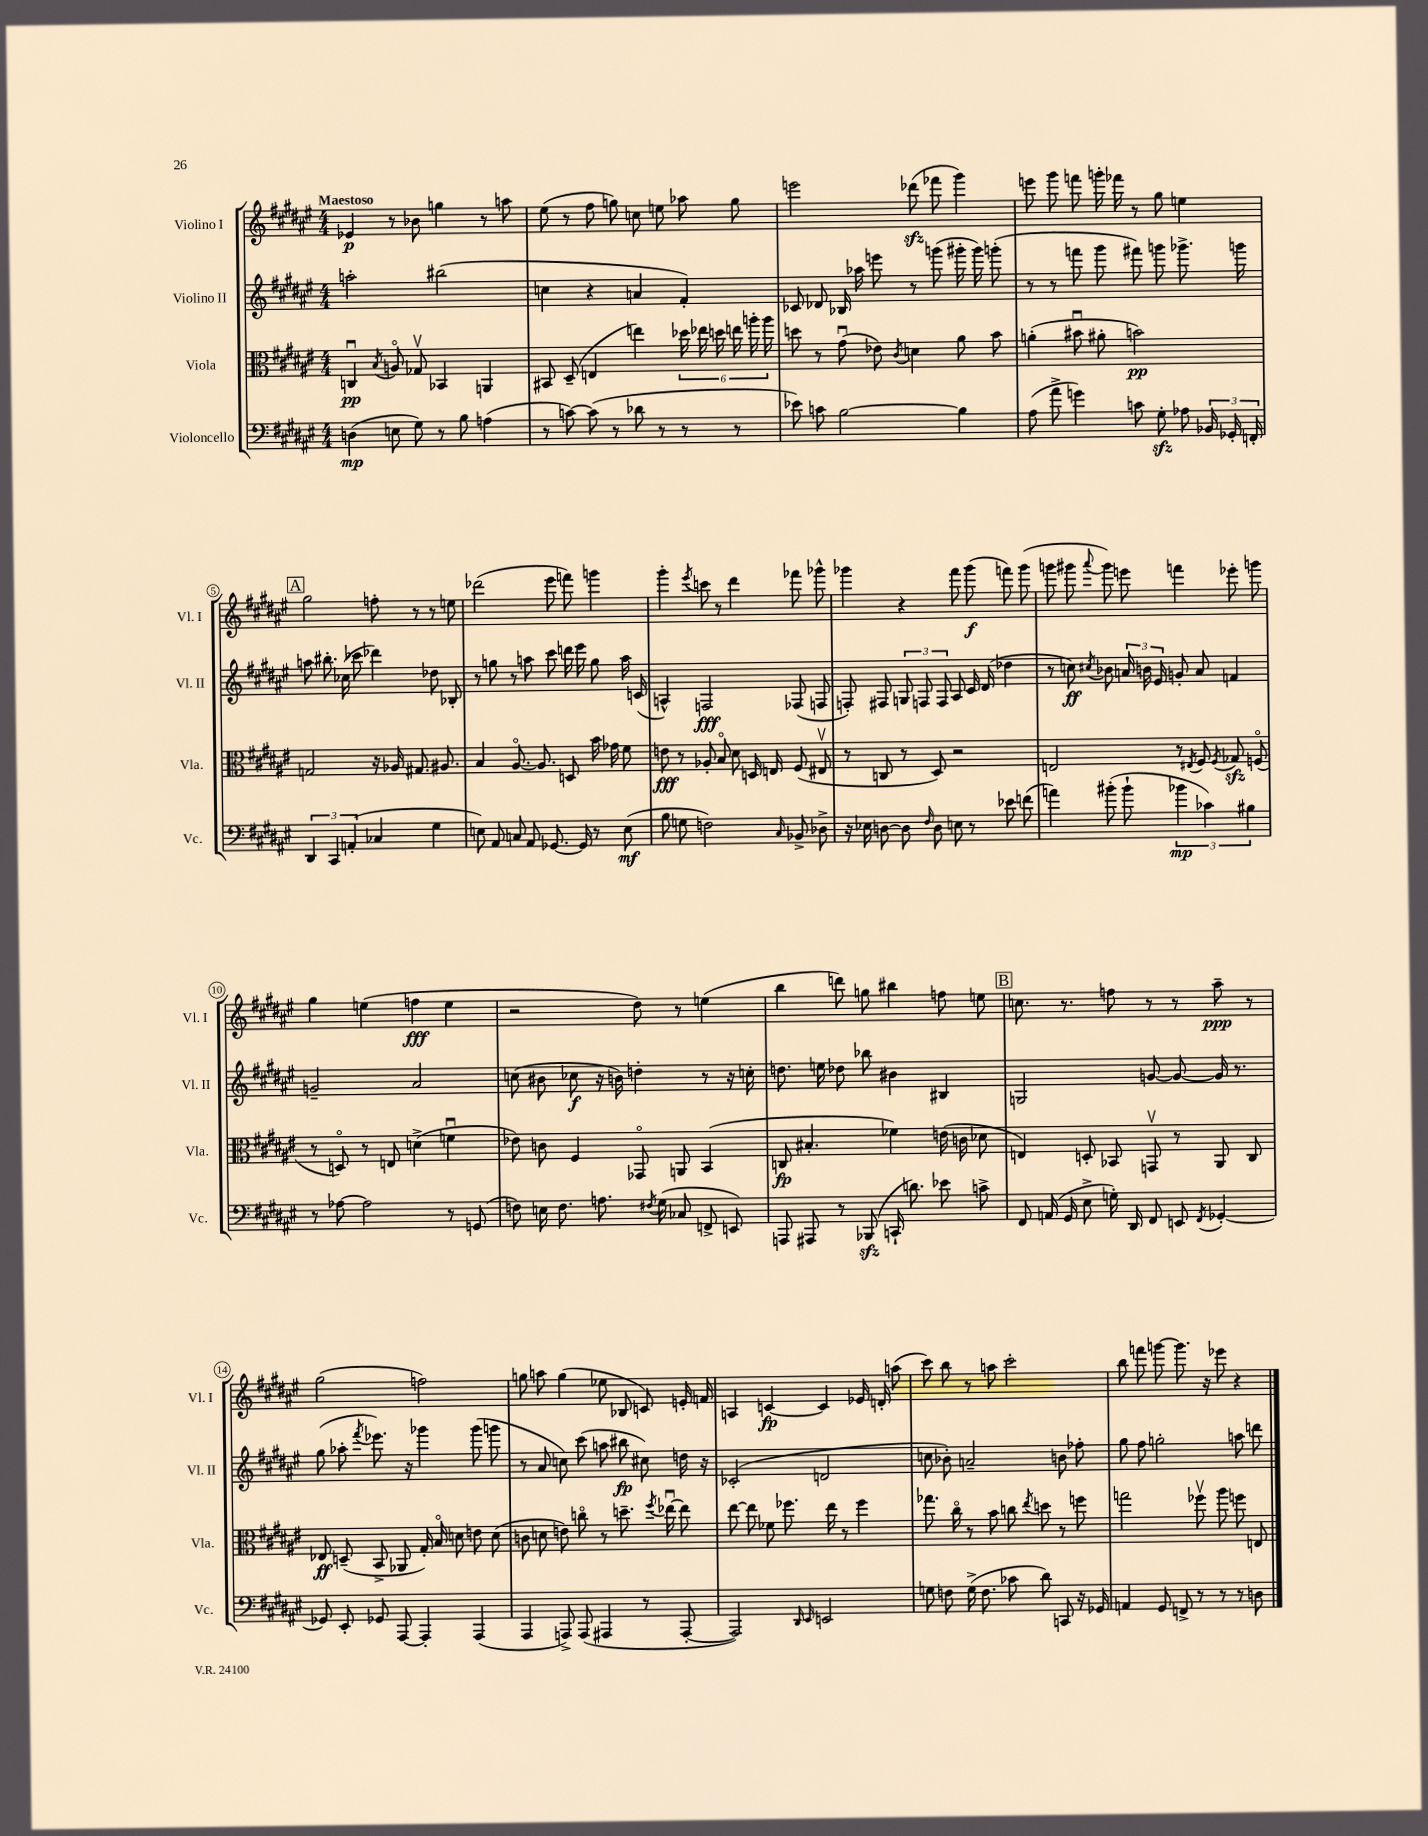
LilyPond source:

<<
\new StaffGroup <<
\new Staff = "s0" \with { instrumentName = "Violino I" shortInstrumentName = "Vl. I" } {
    \clef treble \key fis \major \numericTimeSignature \time 4/4 \tempo "Maestoso"
    \autoBeamOff ees'4\p r8 bes'8 g''4 r8 a''8 |
    eis''8( r8 fis''8 g''8) c''8 e''8 aes''8 g''8 |
    e'''2 des'''8\sfz( fes'''8 gis'''4) |
    e'''8 gis'''8 f'''8 g'''16-. fes'''16 r8 gis''8 e''4 |
    \mark \markup { \box "A" } gis''2 f''8-. r8 r8 e''8 |
    des'''2( eis'''8 f'''8) g'''4 |
    gis'''4-. \acciaccatura { eis'''8 } c'''8 r8 dis'''4 fes'''8 ges'''8-^ |
    ges'''4 r4 fis'''8 ges'''8\f( f'''8) ges'''8( |
    g'''8 gis'''8 \appoggiatura { ais'''8 } gis'''8) e'''8 f'''4 ees'''8-. g'''8 |
    gis''4 e''4( f''4\fff e''4 |
    r2 dis''8) r8 e''4( |
    b''4 d'''8) g''8 bis''4 f''8 e''8 |
    \mark \markup { \box "B" } c''8. r8. f''8 r8 r8 ais''8--\ppp r8 |
    gis''2( f''2) |
    g''8 a''8 g''4( ees''8 bes8 c'8) e'16-. f'16 |
    a4 c'4~\fp c'4 ees'16 d'16-. a''8( |
    cis'''8) b''8 r8 a''8 cis'''2-. |
    b''8 f'''8 g'''8~ g'''8. r16 ees'''8 r4 \bar "|." |
}
\new Staff = "s1" \with { instrumentName = "Violino II" shortInstrumentName = "Vl. II" } {
    \clef treble \key fis \major \numericTimeSignature \time 4/4
    \autoBeamOff a''2-. bis''2( |
    c''4 r4 a'4 fis'4-.) |
    ces'8 des'8 bes16 aes''16 e'''8 r8 g'''8( gis'''16-. gis'''16) g'''8-.( |
    r8 r8 f'''8 gis'''8 fis'''8) g'''8 ges'''8.-> g'''16 |
    \mark \markup { \box "A" } a''8 bis''8.-. ces''16( ces'''8 des'''4) des''8 bes8-. |
    r8 g''8 r8 a''8 cis'''8 d'''16 eis'''16 g''8 a''16 c'16( |
    a4-^) f2\fff fes8( f8 |
    f8-.) fis8 \tuplet 3/2 { g8 f8 f8 } ais8 cis'16 dis'16( des''4 |
    r8 c''8\ff) \acciaccatura { cis''8 } bes'8 \tuplet 3/2 { a'16 b'16 eis'16 } g'8-. a'8 f'4 |
    g'2-- ais'2 |
    c''8( bis'8 ces''8\f r16 b'16) d''4-. r8 r16 c''16-. |
    d''8. e''16 des''8 bes''8 bis'4 bis4 |
    \mark \markup { \box "B" } g2 g'8~ g'8~ g'16 r8. |
    gis''8( aes''8-. \acciaccatura { fis'''8 } ees'''8.) r16 ges'''4 ges'''8( g'''8 |
    r8 ais'8 c''8) cis'''8( a''8 bis''8\fp cis''8) d''16 r16 |
    ces'2-.( d'2 |
    c''8 bes'8-.) a'2-- b'8 fes''8-. |
    gis''8 fis''8 g''2-. a''8 d'''8 \bar "|." |
}
\new Staff = "s2" \with { instrumentName = "Viola" shortInstrumentName = "Vla." } {
    \clef alto \key fis \major \numericTimeSignature \time 4/4
    \autoBeamOff c4\downbow\pp \acciaccatura { b8 } a8\flageolet ges8\upbow bes,4 a,4 |
    bis,8 dis8--( e4 e''4) \tuplet 6/4 { des''16 ees''16 d''16 e''16 a''16-. a''16 } |
    d''8 r8 gis'8\downbow( ees'8) \acciaccatura { cis'8 } d'4 ais'8 b'8 |
    a'4-.( bis'8\downbow ais'8-. b'2\pp) |
    \mark \markup { \box "A" } g2 r16 aes16 gis8. ais8. |
    b4 ais8.~\flageolet ais8. d8 b'16 ges'16 fis'8 |
    e'8\fff r8 aes8-. b8\flageolet dis'8 d16 e16 fis8( eis8\upbow |
    r8 c8 r8 dis8) r2 |
    e2 r8 \acciaccatura { eis8 } fis8 \acciaccatura { fis8 } ges8\sfz f8\flageolet( |
    r8 d8\flageolet) r8 e8 d'4->( f'4\downbow |
    ees'8) c'8 fis4 ges,8\flageolet a,8 b,4( |
    c8\fp bis4.-. fes'4) e'16( c'16 des'8 |
    \mark \markup { \box "B" } e4) d8-. bes,8 g,8\upbow r8 ais,8 cis8 |
    ees8\ff d8--( b,8-> aes,8 gis16-.) b16\flageolet d'8 e'8 d'8( |
    c'8 d'8 e'8) c''8\flageolet r8 d''8.-- \acciaccatura { fis''8 } ees''16~\downbow ees''8 |
    eis''8~ eis''8 fes'8 fes''8. eis''16 r8 fes''4 |
    ges''8. cis''16\flageolet r8 b'8 c''8 \acciaccatura { eis''8 } d''8 r8 f''8 |
    g''2 fes''8\upbow ais''8 f''8 e8 \bar "|." |
}
\new Staff = "s3" \with { instrumentName = "Violoncello" shortInstrumentName = "Vc." } {
    \clef bass \key fis \major \numericTimeSignature \time 4/4
    \autoBeamOff d4\mp( e8 gis8) r8 b8 a4( |
    r8 c'8~) c'8( r8 des'8 r8 r8 r8 |
    ees'8) c'8 b2~ b4 |
    ais8( ais'8-> g'4) c'8 gis8-.\sfz aes8 \tuplet 3/2 { bes,16 ges,16-. f,16-. } |
    \mark \markup { \box "A" } \tuplet 3/2 { dis,4 cis,4 a,4-.( } ces4 gis4 |
    e8) ais,8 c8 ais,8 ges,8.~ ges,16 r8 e8\mf( |
    b8 g8 f2) \grace { cis16 } bes,8-> des8-> |
    r16 ees16 d8~ d8 \grace { fis16 } d8 e8 r8 ees'8 f'8( |
    a'4) bis'8-.( bis'8-! \tuplet 3/2 { bes'4\mp ces'4) bis4 } |
    r8 aes8~ aes2 r8 g,8( |
    f8) e16 f8. a8. \acciaccatura { fis8 } gis16( ces8 f,8-> e,8) |
    a,,8 ais,,8 r8 bes,,8\sfz( c,16-! d'8.) ees'8 c'8-> |
    \mark \markup { \box "B" } fis,8 a,16( gis,16 eis8-> g16-.) dis,16 fis,8 e,8 \acciaccatura { fis,8 } ges,4~-. |
    ges,8 eis,8-. ges,8 ais,,8~ ais,,4-. ais,,4( |
    ais,,4 a,,8->) a,,8( ais,,4 r8 ais,,8~-. |
    ais,,2) \grace { dis,16 eis,16 } e,2 |
    g8 f8 g16->( f8. ces'8 dis'8) c,8 r16 ges,16 |
    a,4 gis,8 f,8-> r8 r8 r8 d8 \bar "|." |
}
>>
>>
\layout { \context { \Score \override BarNumber.stencil = #(make-stencil-circler 0.1 0.3 ly:text-interface::print) } }
